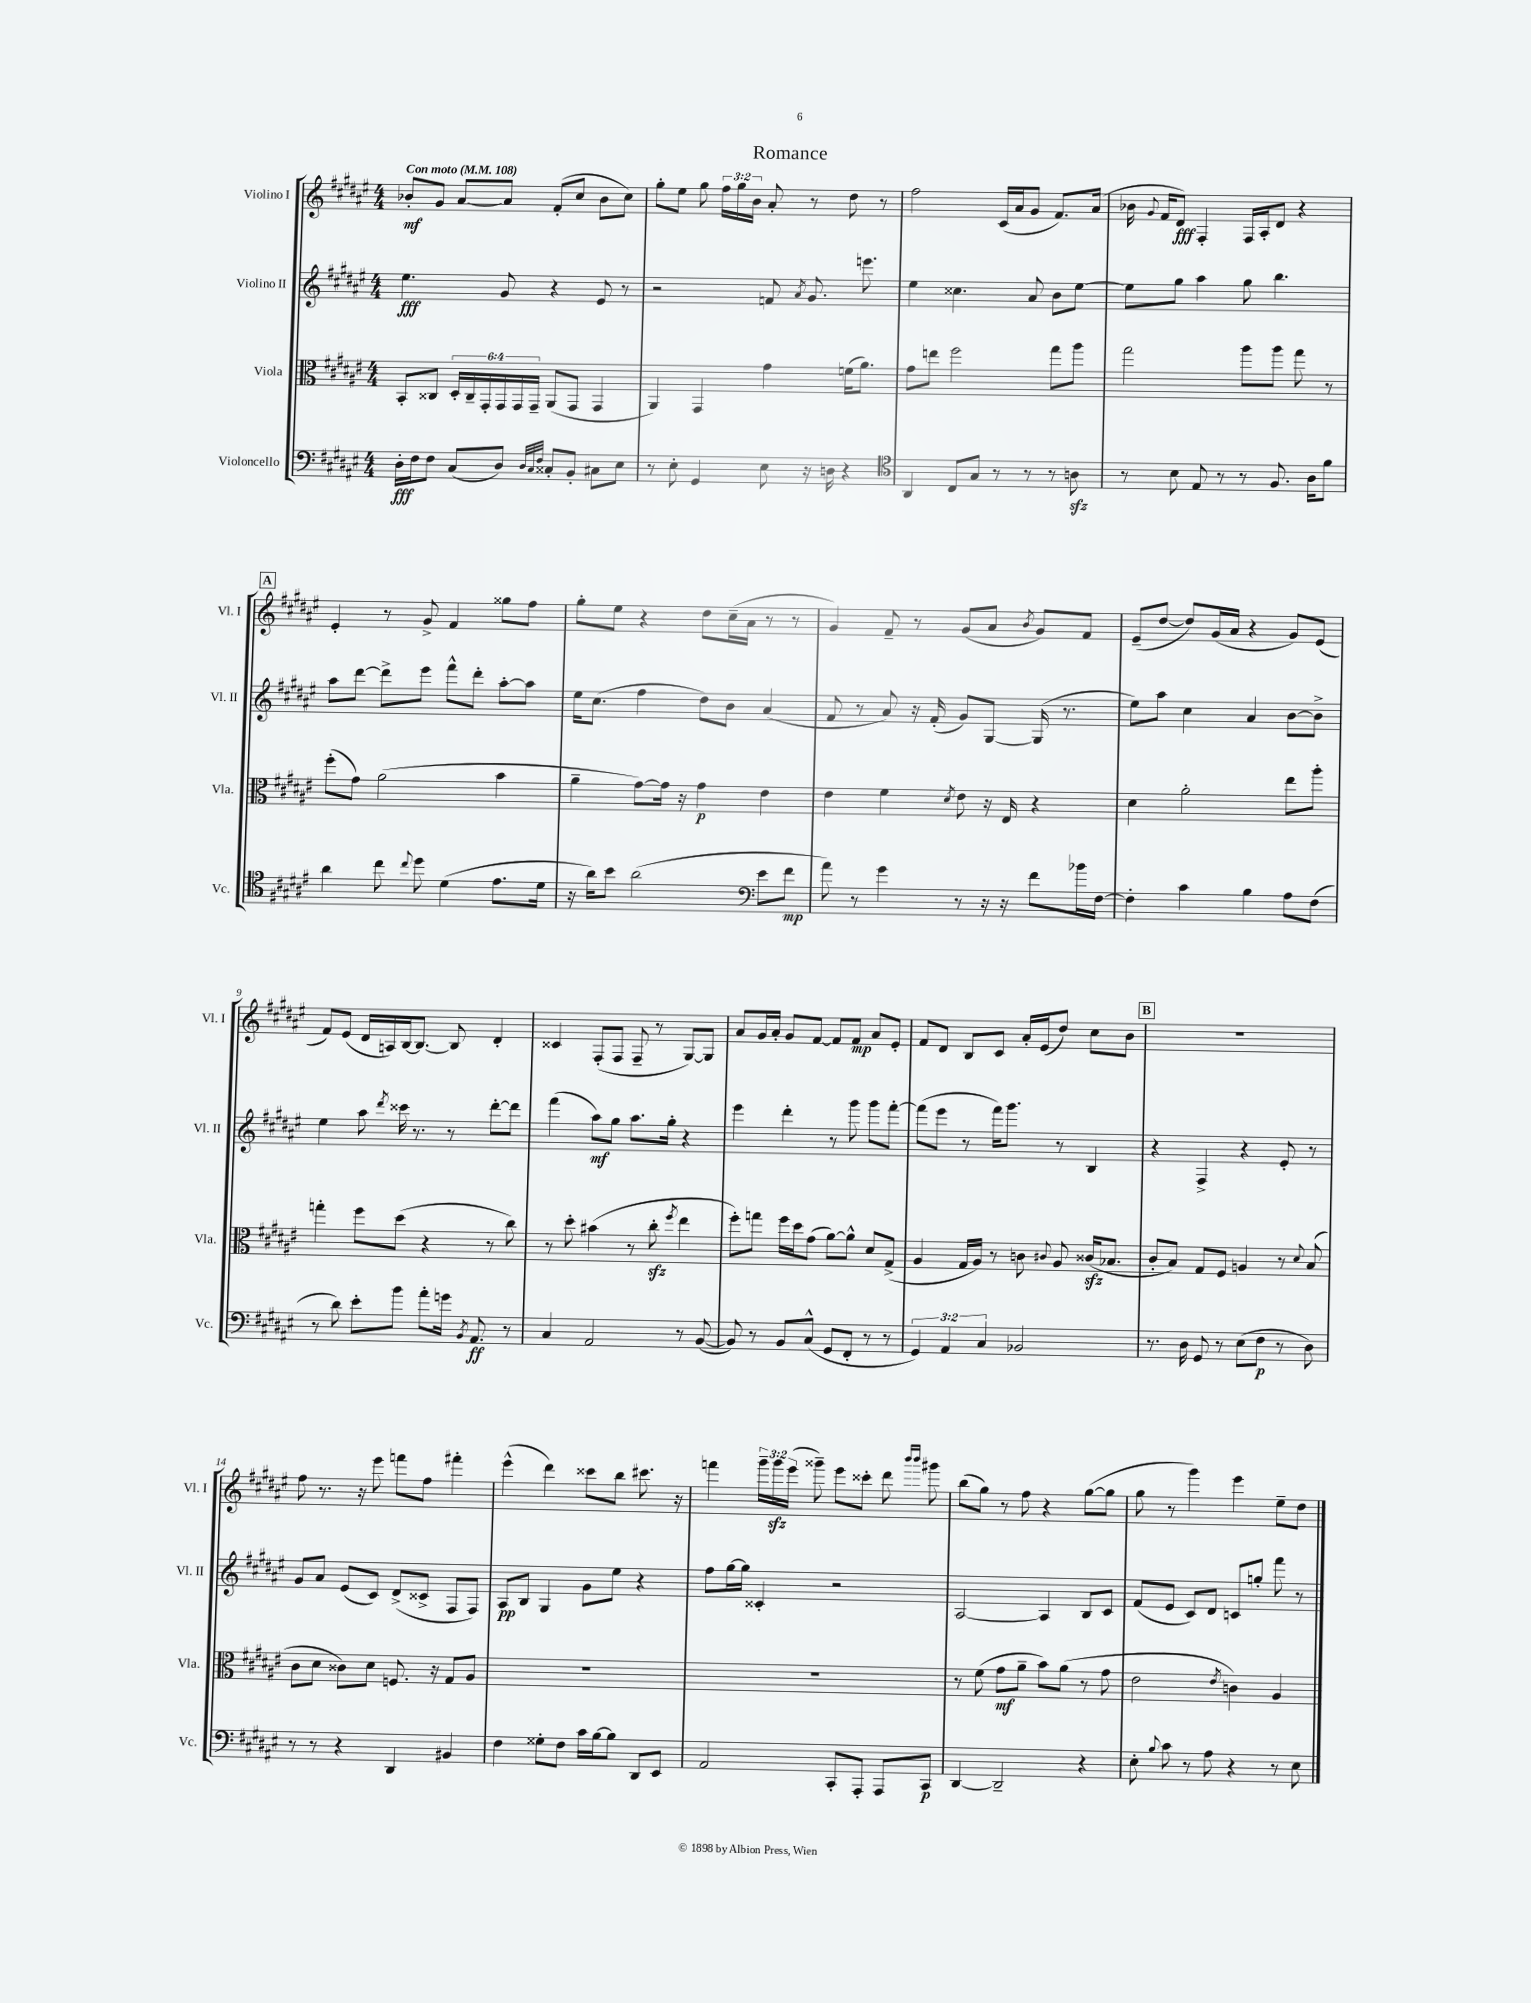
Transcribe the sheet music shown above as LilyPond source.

\header { title = "Romance" }
<<
\new StaffGroup <<
\new Staff = "s0" \with { instrumentName = "Violino I" shortInstrumentName = "Vl. I" } {
    \clef treble \key fis \major \numericTimeSignature \time 4/4 \override Staff.TupletNumber.text = #tuplet-number::calc-fraction-text \tempo "Con moto" 4 = 108
    \autoBeamOff bes'8[-.\mf gis'8] ais'8[~ ais'8] fis'8[-.( cis''8] bes'8[ cis''8]) |
    gis''8[-. eis''8] gis''8 \tuplet 3/2 { fis''16[ gis''16 b'16] } ais'8-. r8 dis''8 r8 |
    fis''2 cis'16[( ais'16 gis'8] fis'8.[) ais'16]( |
    bes'16 \appoggiatura { gis'8 } fis'16[ dis'8]\fff) fis4-. fis16[ ais16-. dis'8] r4 |
    \mark \markup { \box "A" } eis'4-. r8 gis'8-> fis'4 gisis''8[ fis''8] |
    gis''8[-. eis''8] r4 dis''8[ cis''16--( ais'16] r8 r8 |
    gis'4) fis'8-- r8 gis'8[( ais'8] \acciaccatura { b'8 } gis'8[) fis'8] |
    eis'8[--( dis''8]~ dis''8[) gis'16( ais'16] r4 gis'8[) eis'8]( |
    fis'8[) eis'8]( dis'16[ a16) b16~ b8.]~ b8 dis'4-. |
    cisis'4 fis8[-.( fis8] fis8-- r8 gis8[~) gis8] |
    ais'8[ gis'16 ais'16]-. gis'8[ fis'8]~ fis'8[ fis'8]\mp ais'8[ eis'8]-. |
    fis'8[ dis'8] b8[ cis'8] ais'16[-. eis'16( dis''8]) cis''8[ b'8] |
    \mark \markup { \box "B" } R1 |
    fis''8 r8. r16 eis'''8 f'''8[ fis''8] fis'''4-. |
    eis'''4-^( dis'''4) cisis'''8[ b''8] cis'''8. r16 |
    f'''4 \tuplet 3/2 { gis'''16[-- gis'''16\sfz eis'''16]( } gisis'''8--) eis'''8[ cisis'''8]-. dis'''8 \grace { b'''16[ b'''16] } gis'''8 |
    b''8[( gis''8]) r8 fis''8 r4 gis''8[~( gis''8] |
    gis''8 r8 gis'''4) eis'''4 eis''8[-- dis''8] \bar "|." |
}
\new Staff = "s1" \with { instrumentName = "Violino II" shortInstrumentName = "Vl. II" } {
    \clef treble \key fis \major \numericTimeSignature \time 4/4
    \autoBeamOff eis''4.\fff gis'8 r4 eis'8 r8 |
    r2 f'8 \acciaccatura { ais'8 } gis'8. e'''8. |
    eis''4 cisis''4. ais'8 b'8[ eis''8]~ |
    eis''8[ gis''8] ais''4 gis''8 b''4. |
    \mark \markup { \box "A" } ais''8[ dis'''8]~ dis'''8[-> eis'''8] fis'''8[-^ dis'''8]-. ais''8[~-. ais''8] |
    eis''16[ cis''8.]( fis''4 dis''8[) b'8] ais'4( |
    fis'8 r8 ais'8) r16 fis'16-.( gis'8[) gis8]~ gis16( r8. |
    eis''8[) ais''8] cis''4 ais'4 b'8[~ b'8]-> |
    eis''4 ais''8 \acciaccatura { dis'''8 } cisis'''16 r8. r8 dis'''8[~-. dis'''8] |
    fis'''4( ais''8[\mf) gis''8] ais''8.[ gis''16]-. r4 |
    eis'''4 dis'''4-. r8 gis'''8 gis'''8[ fis'''8]~-. |
    fis'''8[( eis'''8] r8 fis'''16[) gis'''8.] r8 b4 |
    \mark \markup { \box "B" } r4 fis4-> r4 eis'8-. r8 |
    gis'8[ ais'8] eis'8[( cis'8]) dis'8[->( cisis'8]-> fis8[ fis8]) |
    ais8[\pp b8] gis4 gis'8[ eis''8] r4 |
    fis''8[ gis''16~ gis''16] cisis'4-. r2 |
    ais2~ ais4 b8[ cis'8] |
    fis'8[( eis'8] cis'8[) dis'8] c'8[ g''8]-. fis'''8 r8 \bar "|." |
}
\new Staff = "s2" \with { instrumentName = "Viola" shortInstrumentName = "Vla." } {
    \clef alto \key fis \major \numericTimeSignature \time 4/4 \override Staff.TupletNumber.text = #tuplet-number::calc-fraction-text
    \autoBeamOff b,8[-. cisis8] \tuplet 6/4 { dis16[-. cisis16-- gis,16-. gis,16 gis,16 gis,16]-- } ais,8[( gis,8] gis,4 |
    ais,4) gis,4 gis'4 f'16[( ais'8.]) |
    gis'8[ e''8] fis''2 gis''8[ ais''8] |
    gis''2 ais''8[ ais''8] gis''8 r8 |
    \mark \markup { \box "A" } fis''8[-.( gis'8]) ais'2( b'4 |
    ais'4-- gis'8[~) gis'16] r16 gis'4\p eis'4 |
    eis'4 fis'4 \acciaccatura { dis'8 } eis'8 r16 eis16 r4 |
    dis'4 ais'2-. eis''8[ ais''8]-. |
    g''4-. fis''8[ dis''8]( r4 r8 cis''8) |
    r8 dis''8-. bis'4( r8 cis''8-.\sfz \acciaccatura { fis''8 } eis''4 |
    fis''8[-.) g''8] fis''16[ dis''16 gis'8]( ais'8[~) ais'8]-^ dis'8[ gis8]->( |
    ais4 gis16[ ais16]) r8 c'8 \appoggiatura { cis'8 } ais8 cisis'16[\sfz( bes8.] |
    \mark \markup { \box "B" } cis'8[-. b8]) gis8[ fis8] a4 r8 \appoggiatura { dis'8 } b8( |
    cis'8[ dis'8] cisis'8[) dis'8] f8. r16 gis8[ ais8] |
    R1 |
    R1 |
    r8 fis'8( gis'8[\mf ais'8]-- b'8[) ais'8]( r8 gis'8 |
    eis'2 \acciaccatura { eis'8 } c'4) ais4 \bar "|." |
}
\new Staff = "s3" \with { instrumentName = "Violoncello" shortInstrumentName = "Vc." } {
    \clef bass \key fis \major \numericTimeSignature \time 4/4 \override Staff.TupletNumber.text = #tuplet-number::calc-fraction-text
    \autoBeamOff dis16[-.\fff fis16 fis8] cis8[( dis8]) \grace { dis32[ cis32 fis32] } cisis8[-. b,8]-. cis8[ eis8] |
    r8 eis8-. gis,4 eis8 r16 d16 r4 |
    \clef tenor ais,4 cis8[ gis8] r8 r8 r8 a8\sfz |
    r8 b8 eis8 r8 r8 fis8. ais16[ fis'8] |
    \mark \markup { \box "A" } ais'4 cis''8 \appoggiatura { cis''8 } dis''8 dis'4( eis'8.[ dis'16] |
    r16 ais'16[) b'8] ais'2( \clef bass eis'8[ fis'8]\mp |
    ais'8) r8 gis'4 r8 r16 r16 fis'8[ bes'16 fis16]~ |
    fis4-. cis'4 b4 ais8[ fis8]( |
    r8 dis'8) eis'8[-. b'8] ais'8[-. g'16] \acciaccatura { b,8 } ais,8.\ff r8 |
    cis4 ais,2 r8 b,8~( |
    b,8) r8 b,8[ cis8]-^( gis,8[ fis,8]-. r8 r8 |
    \tuplet 3/2 { gis,4) ais,4 cis4 } bes,2 |
    \mark \markup { \box "B" } r8. dis16 gis,8 r8 eis8[( fis8]\p r8 dis8) |
    r8 r8 r4 dis,4 bis,4 |
    fis4 gisis8[-. fis8] cis'16[ b16~ b8] dis,8[ eis,8] |
    ais,2 cis,8[-. ais,,8]-. ais,,8[ cis,8]\p |
    dis,4~ dis,2-- r4 |
    eis8-. \appoggiatura { b8 } cis'8 r8 ais8 r4 r8 eis8 \bar "|." |
}
>>
>>
